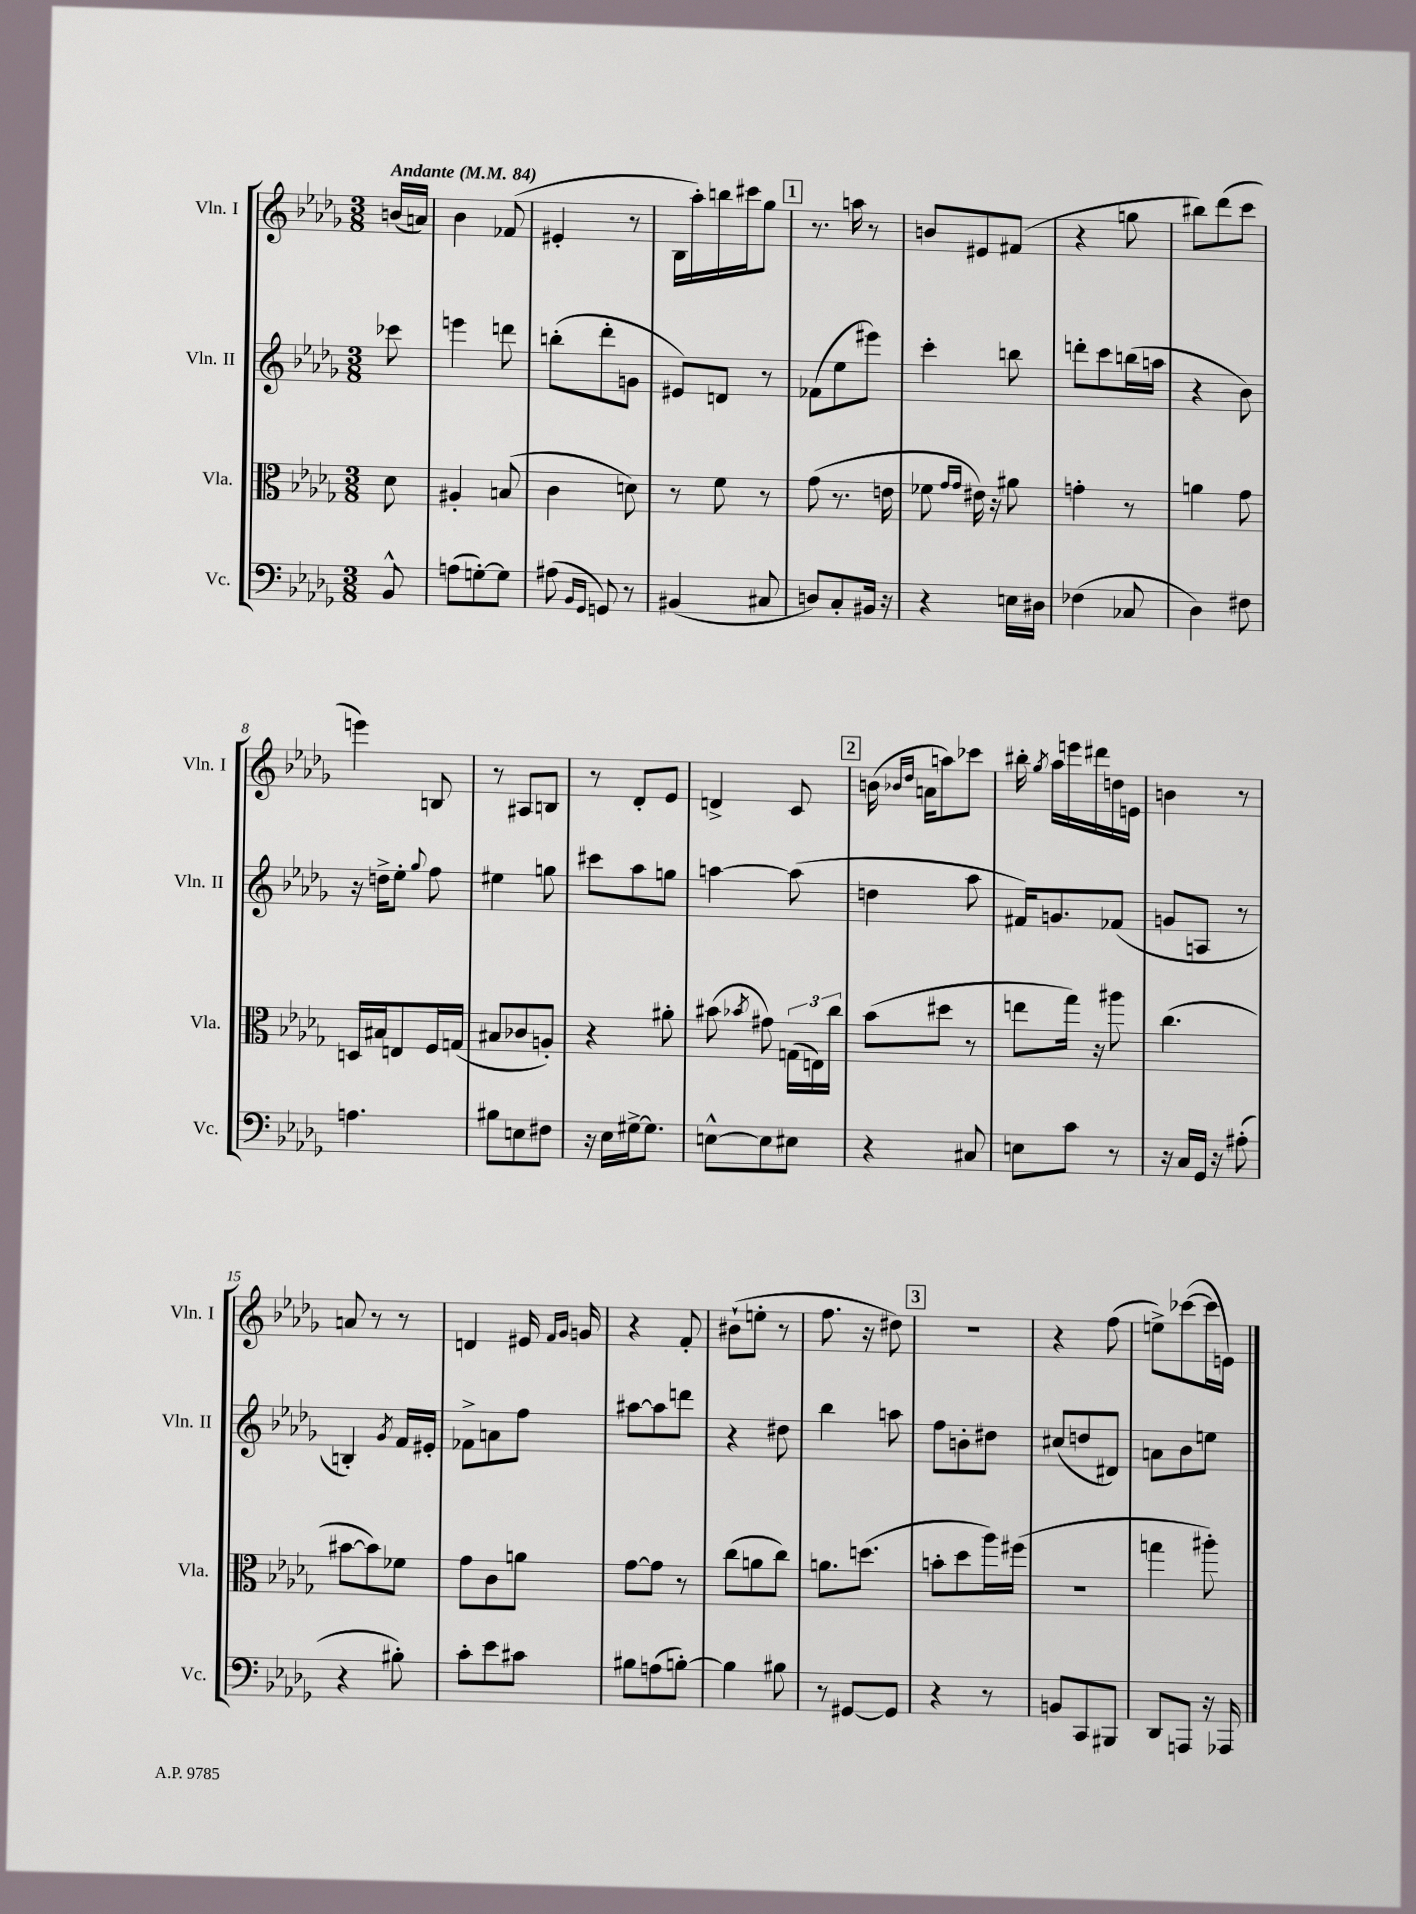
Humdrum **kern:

**kern	**kern	**kern	**kern
*part4	*part3	*part2	*part1
*staff4	*staff3	*staff2	*staff1
*I"Vc.	*I"Vla.	*I"Vln. II	*I"Vln. I
*I'Vc.	*I'Vla.	*I'Vln. II	*I'Vln. I
*clefF4	*clefC3	*clefG2	*clefG2
*k[b-e-a-d-g-]	*k[b-e-a-d-g-]	*k[b-e-a-d-g-]	*k[b-e-a-d-g-]
*M3/8	*M3/8	*M3/8	*M3/8
*MM84	*MM84	*MM84	*MM84
=	=	=	=
!	!	!	!LO:TX:a:B:t=Andante
8BB-^^/	8d-\	8ccc-X\	(16bn/LL
.	.	.	16an/JJ)
=1	=1	=1	=1
(8An\L	4A#X'/	4eeen\	4b-\
[8Gn'\)	.	.	.
8G\J]	(8Bn/	8dddn\	(8f-X/
=2	=2	=2	=2
(8A#X\	4c\	(8bbn'\L	4e#X'/
16qqBB-/LL	.	.	.
16qqGG-/JJ	.	.	.
8GGn/)	.	8ddd-'\	.
8r	8dn\)	8gn\J	8r
=3	=3	=3	=3
(4BB#X/	8r	8e#X/L)	16B-\LL
.	.	.	16aa-'\)
.	8f\	8dn/J	16bbn\
.	.	.	16ccc#X\J
8C#X/	8r	8r	8gg-\J
!!LO:REH:place=s1:t=1
=4	=4	=4	=4
8Dn/L)	(8g-\	(8f-X\L	8.r
8C'/	8.r	8ee-\	.
.	.	.	16aan\
16BB#X/Jk	.	8eee#X\J)	8r
16r	16en\	.	.
=5	=5	=5	=5
4r	8f-X\	4ccc'\	8bn/L
.	16qqg-/LL	.	.
.	16qqg-/JJ	.	.
.	16e#X\)	.	8e#X/
.	16r	.	.
16En\LL	8a#X\	8bbn\	(8f#X/J
16D#X\JJ	.	.	.
=6	=6	=6	=6
(4F-X\	4gn'\	8dddn'\L	4r
.	.	8ccc\	.
8C-X/	8r	(16bbn\L	8ggn\
.	.	16aan\JJ	.
=7	=7	=7	=7
4D-\)	4an\	4r	8bb#X\L)
.	.	.	(8ddd-\
8F#X\	8g-\	8b-\)	8ccc\J
!!LO:LB:g=z
=8	=8	=8	=8
4.An\	16Dn/LL	16r	4eeen\)
.	16B#X/J	16ddn^\KL	.
.	8En/	8ee-'\J	.
.	.	8qqgg-/	.
.	16F/L	8ff\	8Bn/
.	(16Gn/JJ	.	.
=9	=9	=9	=9
8B#X\L	8B#X/L	4ee#X\	8r
8En\	8c-X/	.	8A#X/L
8F#X\J	8An'/J)	8ggn\	8Bn/J
=10	=10	=10	=10
16r	4r	8ccc#X\L	8r
16E-\LL	.	.	.
[16G#X^\J	.	8aa-\	8d-'/L
8.G#\J]	.	.	.
.	8a#X'\	8ggn\J	8e-/J
=11	=11	=11	=11
[8En^^\L	(8b#X\	[4aan\	4dn^/
.	8qb-X/	.	.
8E\]	8g#X\)	.	.
8E#X\J	(24Gn\LL	(8aa\]	8c/
.	24En\)	.	.
.	24cc\JJ	.	.
!!LO:REH:place=s1:t=2
=12	=12	=12	=12
4r	(8b-\L	4ddn\	(16bn\
.	.	.	16qqb-X/LL
.	.	.	16qqdd-/JJ
.	.	.	16an\KL
.	8dd#X\J	.	8aan\)
8C#X/	8r	8aa-\	8ccc-X\J
=13	=13	=13	=13
8En\L	8een\L	16f#X/KL)	16bb#X'\
.	.	.	8qgg-/
.	.	8.gn/	16aa-\LL
8c\J	16gg-\Jk)	.	16eeen\
.	16r	.	16ddd#X\
8r	8aa#X\	(8f-X/J	16ddn\
.	.	.	16en\JJ
=14	=14	=14	=14
16r	(4.cc\	8gn/L	4bn\
16C/LL	.	.	.
16GG-/JJ	.	8An/J	.
16r	.	.	.
(8A#X'\	.	8r	8r
!!LO:LB:g=z
=15	=15	=15	=15
4r	[8b#X\L	4Bn'/)	8an/
.	8b#\])	.	8r
.	.	8qg-/	.
8B#X'\)	8f-X\J	16f/LL	8r
.	.	16e#X'/JJ	.
=16	=16	=16	=16
8c'\L	8g-\L	8f-X^\L	4dn/
8e-\	8c\	8an\	.
8c#X\J	8an\J	8ff\J	16e#X/
.	.	.	16qqf/LL
.	.	.	16qqg-/JJ
.	.	.	16gn/
=17	=17	=17	=17
8B#X\L	[8g-\L	[8aa#X\L	4r
(8An\	8g-\J]	8aa#\]	.
[8Bn'\J)	8r	8dddn\J	8f'/
=18	=18	=18	=18
4B\]	(8cc\L	4r	(8b#X`\L
.	8an\	.	8een'\J
8B#X\	8cc\J)	8dd#X\	8r
=19	=19	=19	=19
8r	8.an\L	4bb-\	8.ff\
[8GG#X/L	.	.	.
.	(8.ddn\J	.	16r
8GG#/J]	.	8aan\	8dd#X\)
!!LO:REH:place=s1:t=3
=20	=20	=20	=20
4r	8bn'\L	8ff\L	4.r
.	8dd-\	8bn'\	.
8r	16aa-\L)	8dd#X\J	.
.	(16ff#X\JJ	.	.
=21	=21	=21	=21
8BBn/L	4.r	(8cc#X/L	4r
8CC/	.	8ddn/	.
8BBB#X/J	.	8d#X/J)	(8ff\
=22	=22	=22	=22
8DD-/L	4ggn\	8an\L	8een^\L)
8AAAn/J	.	8b-\	([8ccc-X\
16r	8aa#X'\)	8een\J	16ccc-\L]
16AAA-X/	.	.	16en\JJ)
==	==	==	==
*-	*-	*-	*-
